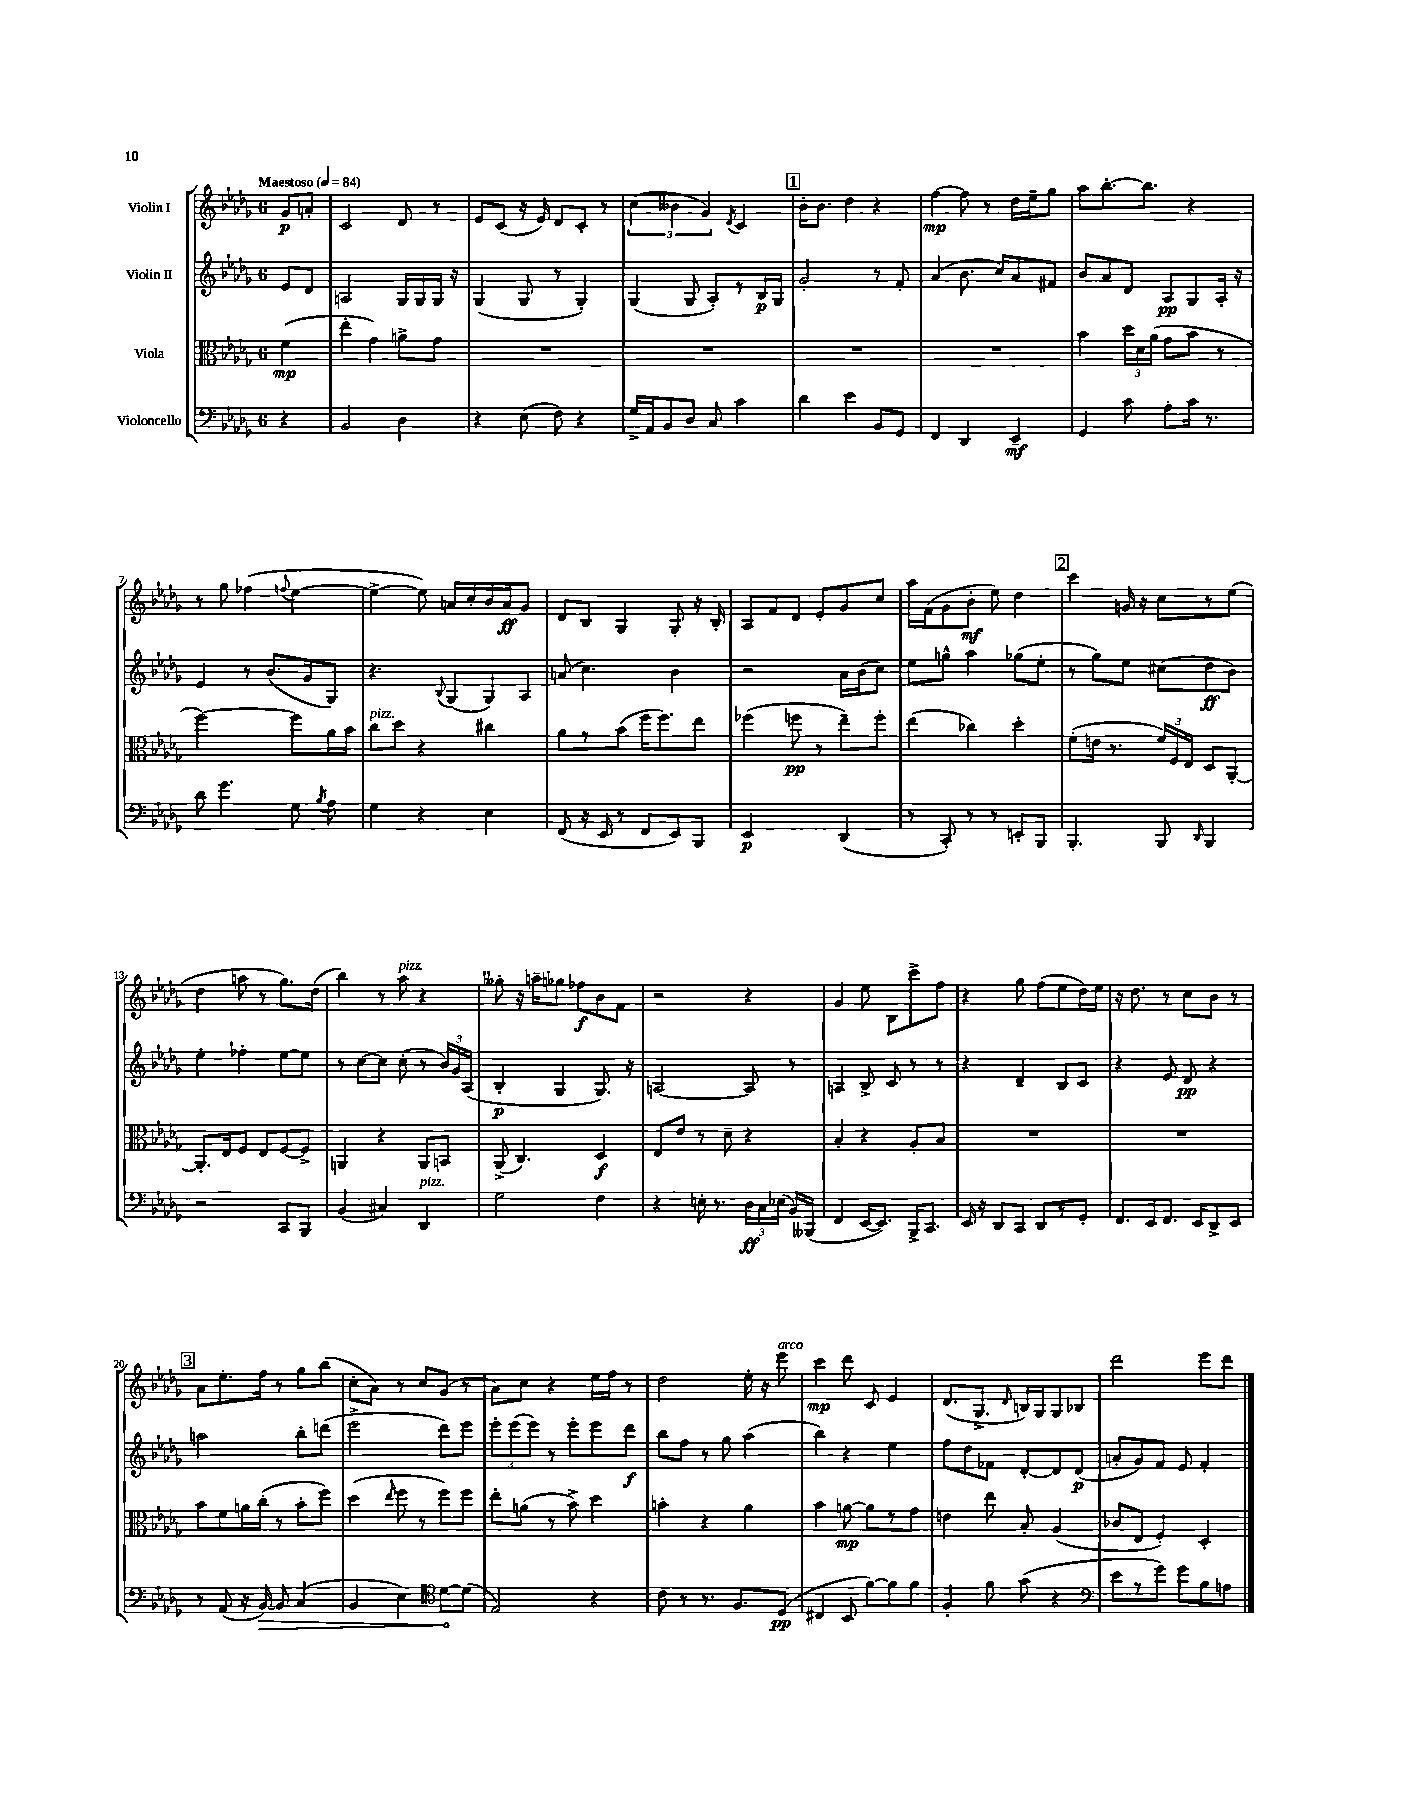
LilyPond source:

<<
\new StaffGroup <<
\new Staff = "s0" \with { instrumentName = "Violin I" } {
    \clef treble \key des \major \once \override Staff.TimeSignature.style = #'single-digit \time 6/8 \partial 4 \tempo "Maestoso" 4 = 84
    \autoBeamOff ges'8[\p a'8]-. |
    c'2 des'8 r8 |
    ees'8[ c'8]( r16 ees'16) des'8[ c'8]-. r8 |
    \tuplet 3/2 { c''4( beses'4 ges'4) } \acciaccatura { des'8 } c'4 |
    \mark \markup { \box "1" } bes'16[-. bes'8.] des''4 r4 |
    f''4~\mp f''8 r8 des''16[ ees''16-- ges''8] |
    aes''8[ bes''8.~-. bes''8.] r4 |
    r8 ges''8 fes''4( \appoggiatura { f''8 } ees''4~ |
    ees''4~-> ees''8) a'16[ c''16-. bes'16 a'16\ff ges'8] |
    des'8[ bes8] ges4 ges8-. r16 bes16-. |
    aes8[ f'8 des'8] ees'8[-. ges'8 c''8] |
    aes''16[ f'16( ges'8 bes'8]-.\mf ees''8) des''4 |
    \mark \markup { \box "2" } c'''4 g'16 r16 c''8[ r8 ees''8]( |
    des''4 a''8 r8 ges''8.[) des''16]( |
    bes''4) r8 aes''8^\markup { \italic "pizz." } r4 |
    geses''8-. r16 a''16[-- ges''8] fes''8[\f bes'8 f'8] |
    r2 r4 |
    ges'4 ees''8 bes8[ c'''8-> f''8] |
    r4 ges''8 f''8[( ees''8 des''16) ees''16] |
    r16 des''8. r8 c''8[ bes'8] r8 |
    \mark \markup { \box "3" } aes'8[ ees''8.-. f''16] r8 ges''8[ bes''8]( |
    c''8[-. aes'8]) r8 c''8[ ges'8]( r8 |
    aes'8[) c''8] r4 ees''16[ f''16] r8 |
    des''2 ees''16-. r16 ees'''8^\markup { \italic "arco" } |
    c'''4\mp des'''8 c'8 ees'4 |
    des'8.[( ges8.]-> \grace { des'16 } b16[) ges16 ges8 bes8] |
    des'''2 ees'''8[ des'''8] \bar "|." |
}
\new Staff = "s1" \with { instrumentName = "Violin II" } {
    \clef treble \key des \major \once \override Staff.TimeSignature.style = #'single-digit \time 6/8 \partial 4
    \autoBeamOff ees'8[ des'8] |
    a2 ges16[ ges16 ges16] r16 |
    ges4( ges8 r8 ges4-.) |
    ges4( ges8 aes8[-.) r8 bes16\p ges16] |
    \mark \markup { \box "1" } ges'2-. r8 f'8-. |
    aes'4( bes'8. c''16[) aes'8 fis'8] |
    bes'8[ aes'8 des'8] aes8[\pp ges8 aes16]-. r16 |
    ees'4 r8 bes'8.[( ges'16 ges8]) |
    r4. \appoggiatura { bes8 } ges8[( ges8) aes8] |
    a'8( c''4.) bes'4 |
    r2 aes'16[ bes'16( c''8]) |
    ees''8[ g''8]-^ aes''4 ges''8[( ees''8]-. |
    \mark \markup { \box "2" } r8 ges''8[) ees''8] cis''8[( des''8\ff bes'8]) |
    ees''4-. fes''4-. ees''8[~ ees''8] |
    r8 c''8[~ c''8] c''8-.( r8 \tuplet 3/2 { bes'16[) ges'16 aes16]( } |
    bes4-.\p ges4 ges8.) r16 |
    a2~ a8 r8 |
    a4 bes8-> c'8 r8 r8 |
    r4 des'4-- bes8[ c'8] |
    r4 ees'8 des'8\pp r4 |
    \mark \markup { \box "3" } a''2 bes''8[-. d'''8]( |
    ees'''2-> des'''8[) ees'''8] |
    \tuplet 3/2 { ees'''8[-. ees'''8( ees'''8]) } r8 ees'''8[-. ees'''8 des'''8]\f |
    bes''8[ f''8] r8 ges''8 aes''4( |
    bes''4) r4 ees''4 |
    f''8[ des''8 fes'8] des'8[~-. des'8 des'8]\p( |
    a'8[-. ges'8) f'8] ees'8 f'4-. \bar "|." |
}
\new Staff = "s2" \with { instrumentName = "Viola" } {
    \clef alto \key des \major \once \override Staff.TimeSignature.style = #'single-digit \time 6/8 \partial 4
    \autoBeamOff f'4\mp( |
    ees''4-. ges'4) a'8[-> ges'8] |
    R2. |
    R2. |
    \mark \markup { \box "1" } R2. |
    R2. |
    bes'4 \tuplet 3/2 { des''16[ des'16 aes'16]( } ges'8[ bes'8] r8 |
    f''2~) f''8[ aes'16 bes'16] |
    c''8[^\markup { \italic "pizz." } des''8] r4 cis''4 |
    aes'8[ r8 bes'8]( f''16[ f''8.) ees''8] |
    fes''4( f''8\pp r8 ees''8[--) f''8]-. |
    ees''4( ces''4) des''4-. |
    \mark \markup { \box "2" } f'8[-.( e'16] r8. \tuplet 3/2 { f'16[) f16 ees16] } des8[ aes,8]~-. |
    aes,8.[-. ees16 f8] ees8[ f8~ f8]-> |
    a,4 r4 a,8[ b,8] |
    aes,8->( c4.) des4\f |
    ees8[ ees'8] r8 des'8-- r4 |
    bes4-. r4 aes8[-. bes8] |
    R2. |
    R2. |
    \mark \markup { \box "3" } bes'8[ f'8 a'16 c''16]-.( r8 bes'8[-. f''8]) |
    des''4( \grace { ees''16 } f''8 r8 f''8[) f''8] |
    ees''8[-. a'8]( r8 bes'8->) des''4 |
    b'4-. r4 aes'4 |
    bes'4 a'8~\mp a'8[ r8 ges'8] |
    e'4 ees''8 bes8-. aes4( |
    ces'8[ ees8] f4-.) des4-. \bar "|." |
}
\new Staff = "s3" \with { instrumentName = "Violoncello" } {
    \clef bass \key des \major \once \override Staff.TimeSignature.style = #'single-digit \time 6/8 \partial 4
    \autoBeamOff r4 |
    bes,2 des4 |
    r4 ees8( f8) r4 |
    ges16[-> aes,16 bes,8 des8] c8 c'4 |
    \mark \markup { \box "1" } des'4 ees'4 bes,8[ ges,8] |
    f,4 des,4 ees,4--\mf |
    ges,4 c'8 aes8[-. c'16] r8. |
    des'8 ges'4. ges8 \acciaccatura { bes8 } aes8 |
    ges4 r4 ees4 |
    f,8( r16 ees,16 r8 f,8[ ees,8) bes,,8] |
    ees,2\p des,4( |
    r8 c,8-.) r8 r8 e,8[-. bes,,8] |
    \mark \markup { \box "2" } bes,,4.-. bes,,8 \grace { des,16 } bes,,4 |
    r2 c,8[ bes,,8] |
    bes,4( cis4) des,4^\markup { \italic "pizz." } |
    ges2 f4 |
    r4 e16-. r8. \tuplet 3/2 { des16[\ff c16 ees16]( } bes,16[) beses,,16]( |
    f,4 ees,16[~ ees,8.]) bes,,16[-> c,8.] |
    ees,16 r16 des,8[ c,8] des,8[ r8 ges,8]-. |
    f,8.[ ees,16 f,8.] ees,16[ des,8-> ees,8] |
    \mark \markup { \box "3" } r8 aes,8( r16 \once \override Hairpin.circled-tip = ##t bes,16~\>) bes,8 c4( |
    bes,4 ees4) \clef tenor des'8[~\! des'8]( |
    ees2) r4 |
    c'8 r8 r8. f8.[ des8]\pp( |
    cis4 bes,8 f'8[~) f'8 f'8] |
    f4-. f'8 ges'8( r4 |
    \clef bass ees'8[ r8 ges'8]) ges'8[ bes8 a8] \bar "|." |
}
>>
>>
